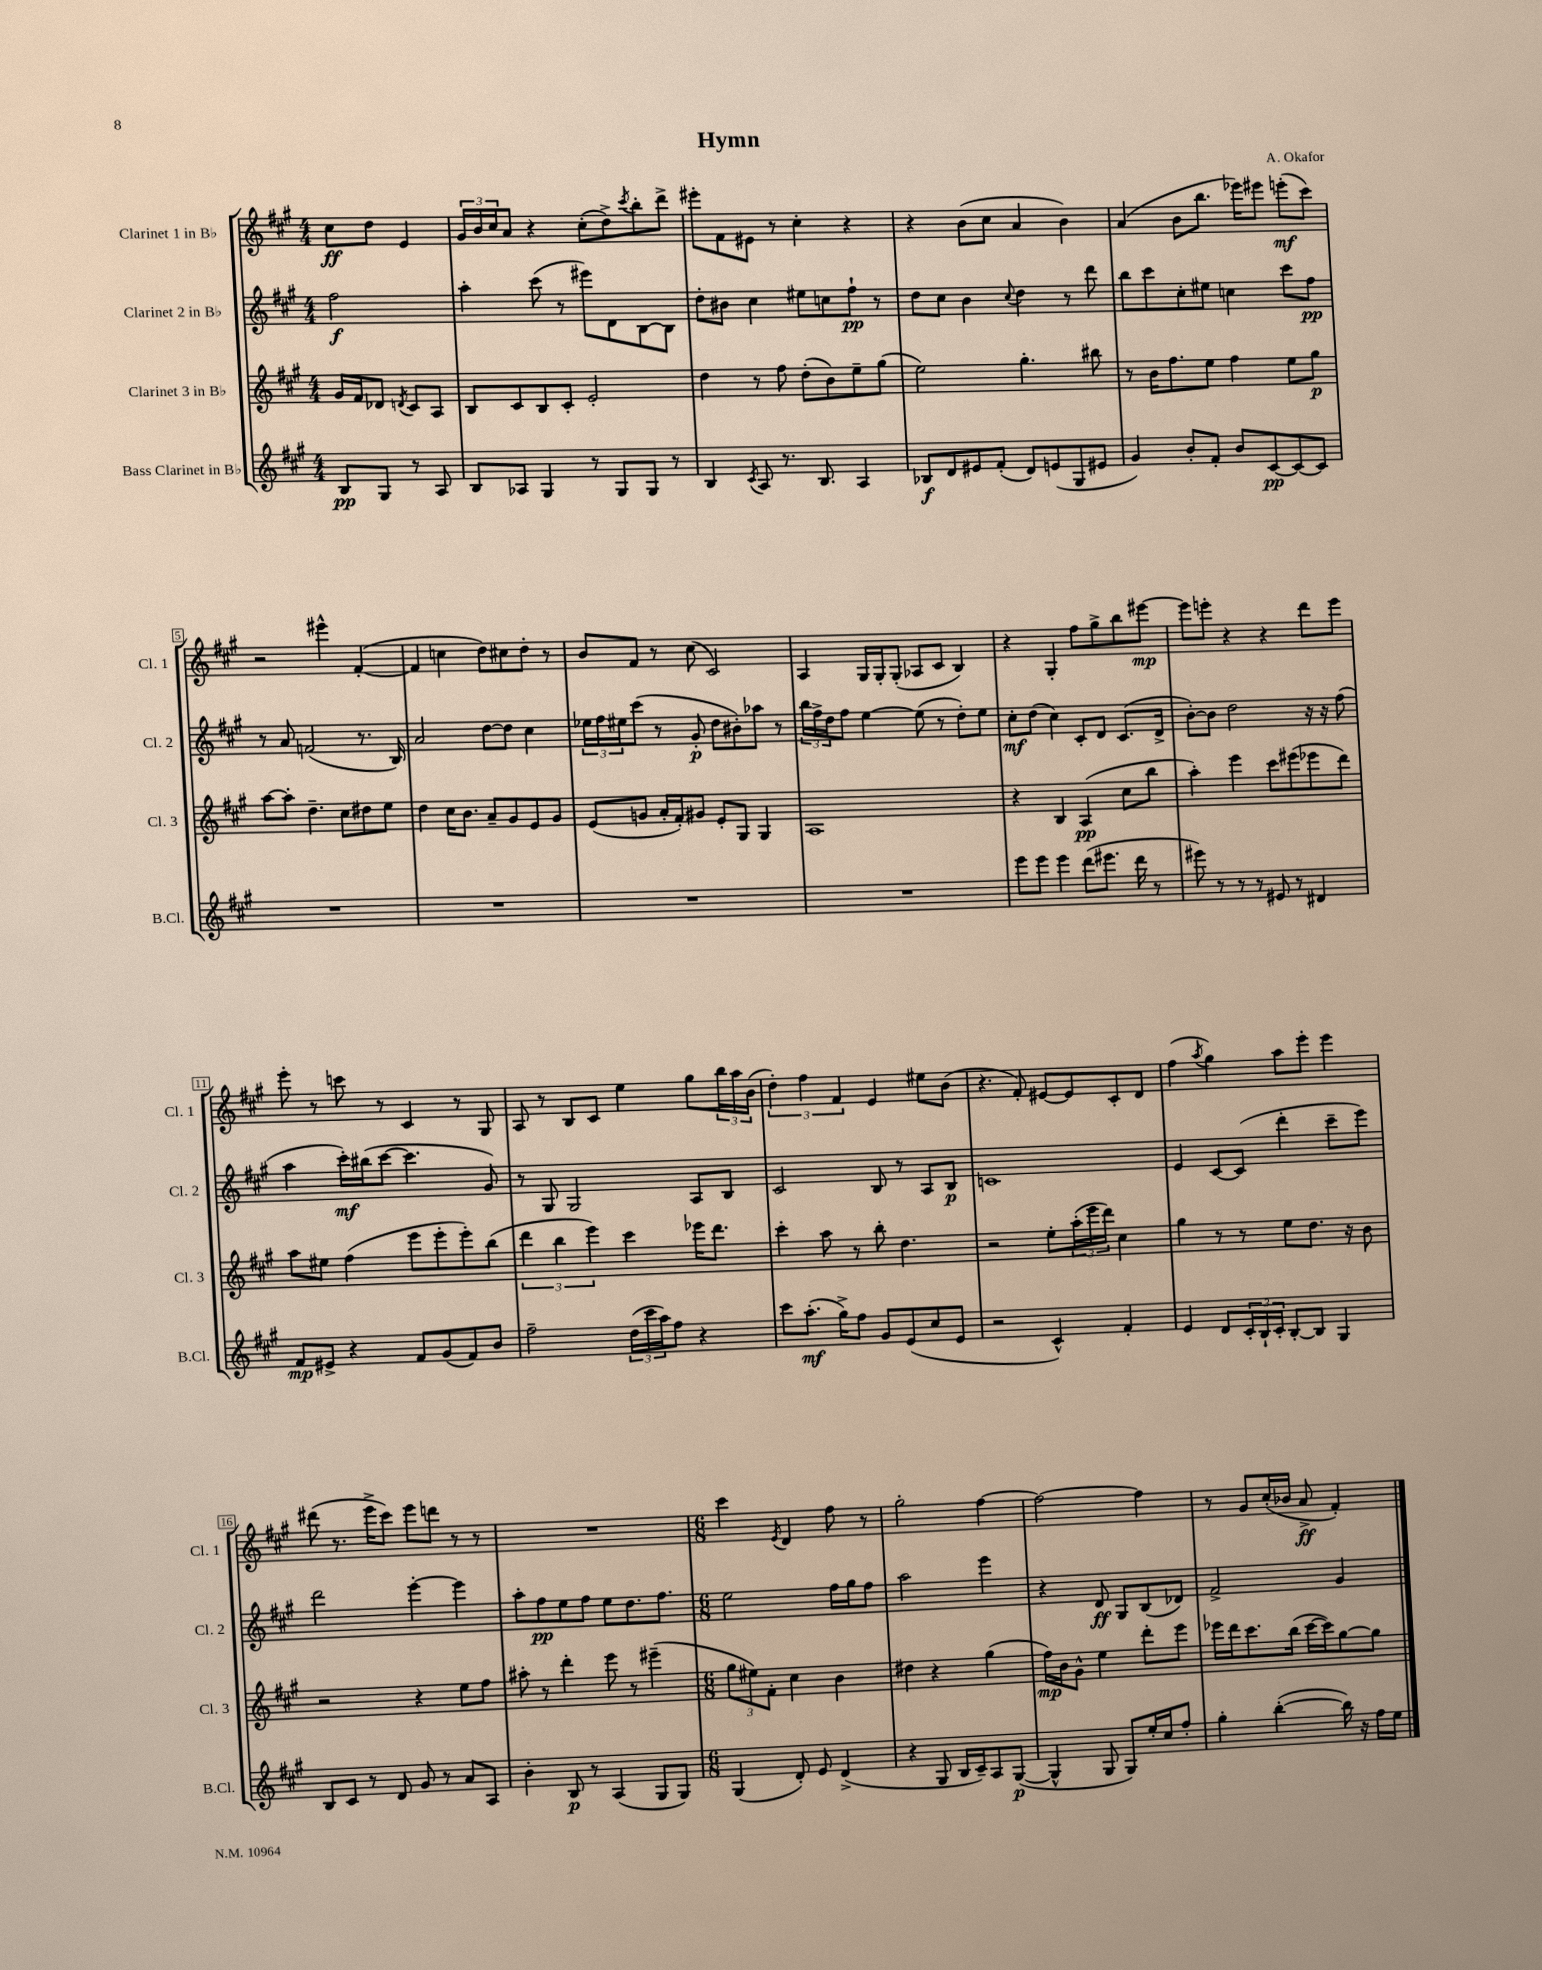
\header { title = "Hymn" composer = "A. Okafor" }
<<
\new StaffGroup <<
\new Staff = "s0" \with { instrumentName = "Clarinet 1 in Bb" shortInstrumentName = "Cl. 1" } {
    \clef treble \key a \major \numericTimeSignature \time 4/4 \partial 2
    cis''8\ff d''8 e'4 |
    \tuplet 3/2 { gis'16 b'16 cis''16 } a'8 r4 cis''8-.( d''8->) \acciaccatura { cis'''8 } b''8-. d'''8-> |
    eis'''8-. fis'8 eis'8 r8 cis''4-. r4 |
    r4 b'8( cis''8 a'4 b'4) |
    a'4( b'8 b''8. ees'''16) eis'''8 e'''8-.\mf( cis'''8) |
    r2 eis'''4-^ fis'4~-.( |
    fis'4 c''4 d''8) cis''8 d''8-. r8 |
    b'8 fis'8 r8 cis''8( cis'2) |
    a4 gis16 gis16-. gis8-.( aes8 cis'8 b4) |
    r4 gis4-. fis''8 gis''8-> b''8 eis'''8~\mp |
    eis'''8 e'''8-. r4 r4 d'''8 e'''8 |
    e'''8-. r8 c'''8 r8 cis'4 r8 gis8 |
    a8 r8 b8 cis'8 e''4 gis''8 \tuplet 3/2 { b''16 a''16 b'16( } |
    \tuplet 3/2 { d''4-.) fis''4 fis'4 } e'4 eis''8 b'8( |
    r4. fis'8-.) eis'8~ eis'8 cis'8-. d'8 |
    fis''4( \acciaccatura { a''8 } gis''4) a''8 e'''8-. e'''4 |
    dis'''8( r8. e'''16-> cis'''8) e'''8 d'''8 r8 r8 |
    R1 |
    \numericTimeSignature \time 6/8 cis'''4 \acciaccatura { e'8 } d'4 fis''8 r8 |
    gis''2-. fis''4~ |
    fis''2~ fis''4 |
    r8 gis'8 cis''16-.( bes'16 a'8->\ff fis'4-.) \bar "|." |
}
\new Staff = "s1" \with { instrumentName = "Clarinet 2 in Bb" shortInstrumentName = "Cl. 2" } {
    \clef treble \key a \major \numericTimeSignature \time 4/4 \partial 2
    fis''2\f |
    a''4-. cis'''8( r8 eis'''8) d'8 b8~ b8 |
    d''8-. bis'8 cis''4 eis''8 c''8 fis''8-!\pp r8 |
    d''8 cis''8 b'4 \appoggiatura { cis''8 } d''4 r8 d'''8 |
    b''8 cis'''8 cis''8-. eis''8 c''4 cis'''8 fis''8\pp |
    r8 a'8 f'2( r8. b16) |
    a'2 d''8~ d''8 cis''4 |
    \tuplet 3/2 { ees''16 fis''16 eis''16 } cis'''8( r8 gis'8-.\p d''8 bis'8-.) aes''8 r8 |
    \tuplet 3/2 { b''16 fis''16-> d''16 } fis''8 e''4~ e''8( r8 d''8-.) e''8 |
    cis''8-.\mf d''8( cis''4) cis'8-. d'8 cis'8.( d'16-> |
    b'8~-.) b'8 d''2 r16 r16 fis''8( |
    a''4 cis'''16-.\mf) bis''16( cis'''8~ cis'''4. gis'8) |
    r8 gis8 gis2 a8 b8 |
    cis'2 b8 r8 a8 b8\p |
    c'1 |
    e'4 cis'8~ cis'8( d'''4-. cis'''8-- e'''8) |
    d'''2 e'''4~-. e'''4 |
    a''8-. fis''8\pp e''8 fis''8 e''8 d''8. fis''8. |
    \numericTimeSignature \time 6/8 e''2 fis''16 gis''16 fis''8 |
    a''2 e'''4 |
    r4 d'8\ff gis8 b8( des'8) |
    fis'2-> gis'4 \bar "|." |
}
\new Staff = "s2" \with { instrumentName = "Clarinet 3 in Bb" shortInstrumentName = "Cl. 3" } {
    \clef treble \key a \major \numericTimeSignature \time 4/4 \partial 2
    gis'16 fis'16 des'8 \acciaccatura { d'8 } cis'8 a8 |
    b8 cis'8 b8 cis'8-. e'2-. |
    d''4 r8 fis''8 d''8-.( b'8) e''8-- gis''8( |
    e''2) gis''4.-. bis''8 |
    r8 b'16 fis''8. e''8 fis''4 e''8 gis''8\p |
    a''8~ a''8-. d''4.-- cis''8 dis''8 e''8 |
    d''4 cis''16 b'8. a'8-- gis'8 e'8 gis'8 |
    e'8( g'8 a'16-. fis'16-.) gis'8 e'8-. gis8 gis4 |
    a1 |
    r4 b4 a4\pp( cis''8 b''8 |
    a''4-.) e'''4 cis'''8 eis'''8( ees'''8 d'''8) |
    a''8 eis''8 fis''4( e'''8 e'''8-. e'''8-.) b''8( |
    \tuplet 3/2 { d'''4 b''4 e'''4) } cis'''4 ees'''16 d'''8. |
    cis'''4-. a''8 r8 b''8-. d''4. |
    r2 e''8-. \tuplet 3/2 { a''16-.( e'''16 d'''16) } cis''4 |
    gis''4 r8 r8 e''8 d''8. r16 b'8 |
    r2 r4 e''8 fis''8 |
    ais''8-. r8 d'''4-. e'''8 r8 eis'''4--( |
    \numericTimeSignature \time 6/8 \tuplet 3/2 { gis''8 eis''8) fis'8-. } cis''4 b'4 |
    dis''4 r4 gis''4( |
    fis''16\mp) b'16 gis'8-^ e''4 d'''8-. e'''8 |
    ees'''16 d'''16 cis'''8. b''16( cis'''16~ cis'''16) gis''8~ gis''8 \bar "|." |
}
\new Staff = "s3" \with { instrumentName = "Bass Clarinet in Bb" shortInstrumentName = "B.Cl." } {
    \clef treble \key a \major \numericTimeSignature \time 4/4 \partial 2
    b8\pp gis8 r8 a8 |
    b8 aes8 gis4 r8 gis8 gis8 r8 |
    b4 \acciaccatura { cis'8 } a8 r8. b8. a4 |
    bes8\f d'8 eis'8 fis'8-.( d'8) e'8( gis8 eis'8 |
    gis'4) b'8-. fis'8-. b'8 cis'8~\pp cis'8~ cis'8 |
    R1 |
    R1 |
    R1 |
    R1 |
    e'''8 e'''8 e'''4 d'''8( eis'''8. d'''16 r8 |
    eis'''8) r8 r8 r8 eis'8 r8 dis'4 |
    fis'8\mp eis'8-> r4 fis'8 gis'8( fis'8) b'8 |
    fis''2-- \tuplet 3/2 { d''16( cis'''16 a''16) } fis''8 r4 |
    cis'''8 a''8.-.\mf( gis''16->) fis''8 gis'8 e'8( cis''8 e'8 |
    r2 cis'4-^) fis'4-. |
    e'4 d'8 \tuplet 3/2 { cis'16-. b16-! cis'16-. } b8~-. b8 gis4 |
    b8 cis'8 r8 d'8 gis'8 r8 a'8 a8 |
    b'4-. b8\p r8 a4( gis8 gis8) |
    \numericTimeSignature \time 6/8 gis4( d'8-.) e'8 d'4->( |
    r4 gis8 b16 cis'16--) a8 gis8~\p( |
    gis4-^ gis8 gis8) e''16-. cis''16 fis''8-. |
    gis''4-. b''4~-.( b''16) r16 fis''16 e''16 \bar "|." |
}
>>
>>
\layout { \context { \Score \override BarNumber.stencil = #(make-stencil-boxer 0.1 0.3 ly:text-interface::print) } }
